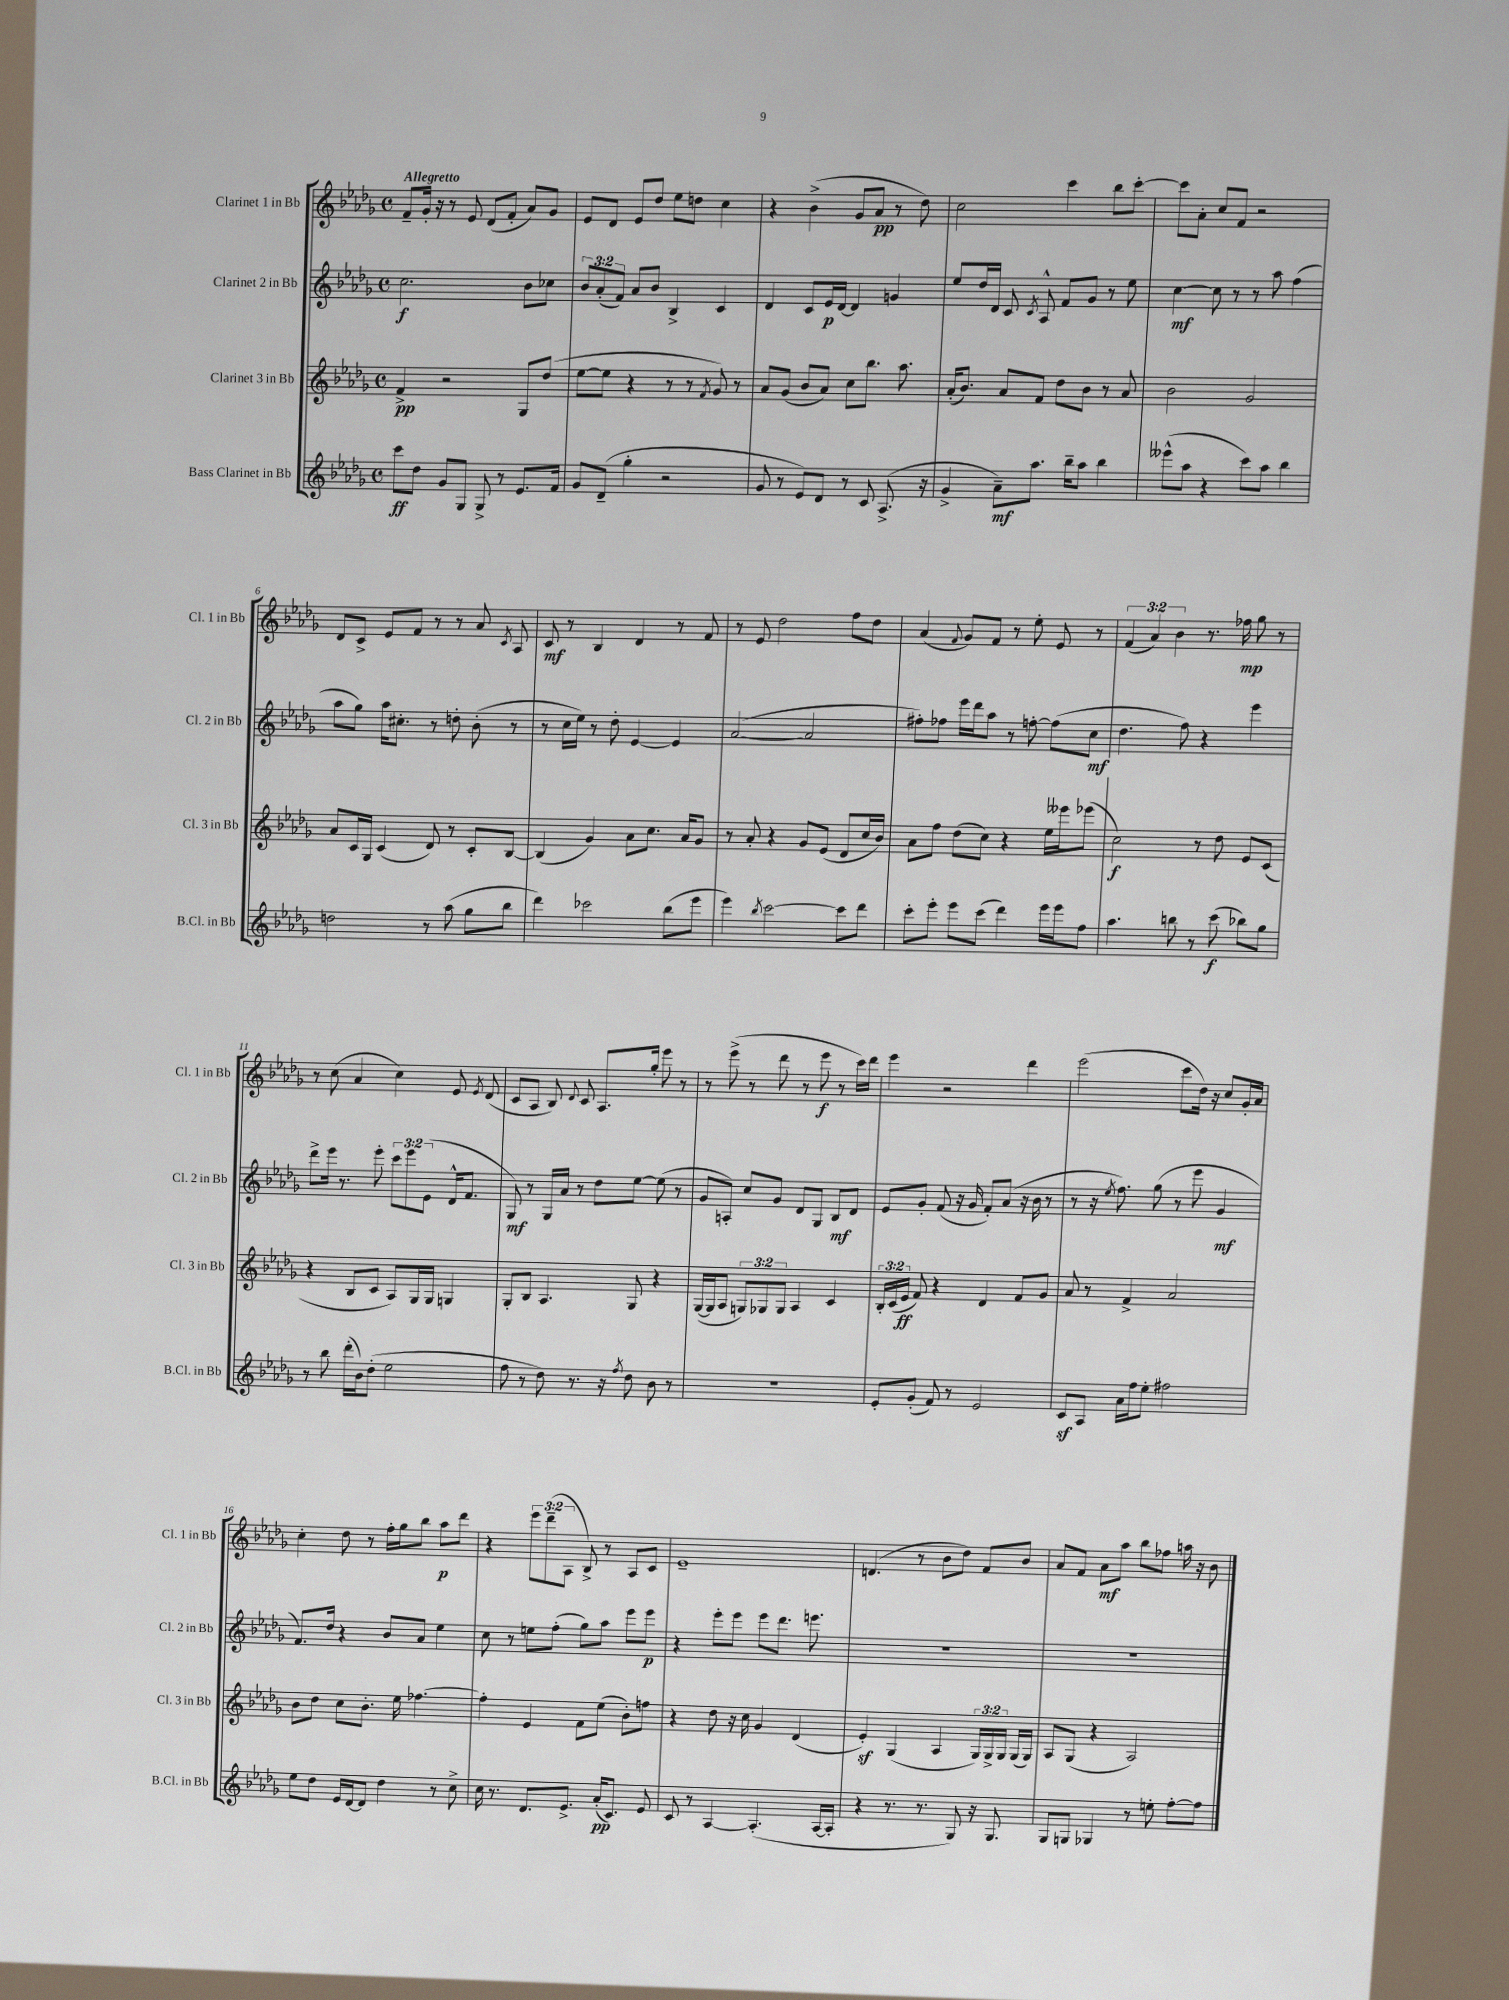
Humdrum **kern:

**kern	**kern	**kern	**kern
*staff4	*staff3	*staff2	*staff1
*clefG2	*clefG2	*clefG2	*clefG2
*k[b-e-a-d-g-]	*k[b-e-a-d-g-]	*k[b-e-a-d-g-]	*k[b-e-a-d-g-]
*M4/4	*M4/4	*M4/4	*M4/4
*met(c)	*met(c)	*met(c)	*met(c)
8ccc	4f^	2.cc	8f~
8dd-	.	.	16g-'
.	.	.	16r
8g-	2r	.	8r
8G-	.	.	8e-
8G-^	.	.	(8d-
8r	.	.	8f'
8.e-	8G-	8b-	8a-)
.	(8dd-	8cc-	8g-
16f	.	.	.
=	=	=	=
8g-	[8ee-	12b-	8e-
.	.	(12a-'	.
(8d-~	8ee-]	.	8d-
.	.	12f)	.
4gg-'	4r	8a-	8e-
.	.	8b-	8dd-
2r	8r	4B-^	8ee-
.	8r	.	8dd
.	8qf	.	.
.	8g-)	4c	4cc
.	8r	.	.
=	=	=	=
8g-	8a-	4d-	4r
8r	(8g-	.	.
8e-)	8b-	8c	(4b-^
8d-	8a-)	16e-	.
.	.	[16d-	.
8r	8cc	4d-]	8g-
8c	8.bb-	.	8a-
(8.A-^	.	4g	8r
.	8.aa-	.	.
.	.	.	8dd-)
16r	.	.	.
=	=	=	=
4g-^	(16a-'	8ee-	2cc
.	8.b-)	.	.
.	.	16dd-	.
.	.	16d-	.
8a-~)	8a-	8c	.
.	.	8qc	.
8.aa-	8f	8A-^^	.
.	8dd-	8f	4ccc
16bb-~	.	.	.
8aa-	8b-	8g-	.
4bb-	8r	8r	8bb-
.	8a-	8ee-	[8ccc'
=	=	=	=
(8eee--^^	2b-	[4cc	8ccc]
8aa-	.	.	8a-'
4r	.	8cc]	8cc
.	.	8r	8f
8ccc)	2g-	8r	2r
8aa-	.	8aa-	.
4bb-	.	(4ff	.
=	=	=	=
2dd	8a-	8aa-	8d-
.	16c	8gg-)	8c^
.	16G-	.	.
.	(4c	16aa-	8e-
.	.	8.cc#'	.
.	.	.	8f
8r	8d-)	8r	8r
(8aa-	8r	8dd'	8r
8gg-	8c'	(8b-'	8a-
.	.	.	8qc
8bb-	[8B-	8r	8A-
=	=	=	=
4ddd-)	(4B-]	8r	8c
.	.	16cc	8r
.	.	16ee-)	.
2ccc-	4g-)	8r	4B-
.	.	8dd-'	.
.	8a-	[4e-	4d-
.	8.cc	.	.
(8bb-	.	4e-]	8r
.	16a-	.	.
8eee-	8g-	.	8f
=	=	=	=
4eee-)	8r	([2a-	8r
.	8a-'	.	8e-
8qbb-	.	.	.
[2ccc	4r	.	2dd-
.	8g-	2a-]	.
.	(8e-	.	.
8ccc]	8d-	.	8ff
8ddd-	16cc	.	8dd-
.	16b-)	.	.
=	=	=	=
8ccc'	8a-	8ff#')	(4a-
8eee-'	8ff	8ff-	.
.	.	.	8qqf
8eee-	(8dd-	16eee-	8g-)
.	.	16ddd-	.
(8ccc	8cc)	8aa-	8f
4ddd-)	4r	8r	8r
.	.	[8ff'	8ee-'
16eee-	16ee-	(8ff]	8e-
16eee-	16eee--	.	.
8ff	(8eee-	8cc	8r
=	=	=	=
4.aa-	2cc)	4.dd-	(6f
.	.	.	6a-)
.	.	.	6b-
8bb	.	8ff)	.
8r	8r	4r	8.r
(8ccc	8dd-	.	.
.	.	.	16ff-
8bb-)	8e-	4eee-	8gg-
8gg-	(8c	.	8r
=	=	=	=
8r	4r	8ddd-^	8r
8bb-	.	16eee-	(8cc
.	.	8.r	.
(16ddd-'	8B-	.	4a-
16b-)	.	.	.
(8dd-'	8c	8eee-'	.
2ee-	8A-)	12ccc	4cc)
.	.	12eee-	.
.	16G-	.	.
.	.	(12e-	.
.	16G-	.	.
.	4G	16d-^^	8e-
.	.	8.f	.
.	.	.	8qe-
.	.	.	(8d-
=	=	=	=
8ff	8G-'	8G-)	8c
8r	8B-	8r	8A-
8dd-)	4.A-	16G-	8B-)
.	.	16a-	.
.	.	.	8qqd-
8.r	.	8r	8c
.	.	8dd-	8.A-
16r	.	.	.
8qff	.	.	.
8dd-	8G-	[8ee-	.
.	.	.	16gg-'
8b-	4r	(8ee-]	8eee-
8r	.	8r	8r
=	=	=	=
1r	([16G-	8g-	8r
.	16G-]	.	.
.	8A-	8A')	(8eee-^
.	12G)	8cc	8r
.	12G-	.	.
.	.	8g-	8ddd-
.	12G-	.	.
.	4A-	8d-	8r
.	.	8G-	8eee-
.	4c	8B-	8r
.	.	8d-	16ccc)
.	.	.	16ddd-
=	=	=	=
8e-'	24B-'	8e-	4eee-
.	(24c	.	.
.	24e-	.	.
(8g-'	8f)	8g-'	.
8f)	4r	(8f	2r
8r	.	16r	.
.	.	16g-	.
2e-	4d-	8f')	.
.	.	(8a-	.
.	8f	16r	4ddd-
.	.	16b-	.
.	8g-	8r	.
=	=	=	=
8c	8a-	8r	(2eee-
8A-	8r	16r	.
.	.	8qee-	.
.	.	8.ff)	.
16a-	4f^	.	.
16ff	.	.	.
8ee-'	.	(8gg-	.
2ff#	2a-	8r	8ccc
.	.	8eee-	16dd-)
.	.	.	16r
.	.	4g-	8cc
.	.	.	16g-'
.	.	.	16a-
=	=	=	=
8ee-	8b-	8.f)	4cc'
8dd-	8dd-	.	.
.	.	16dd-	.
16e-	8cc	4r	8dd-
[16d-	.	.	.
8d-]	8.b-'	.	8r
4dd-	.	8b-	16ff'
.	16ee-	.	16gg-
.	[4.ff-	8a-	8bb-
8r	.	4ee-	8aa-
8cc^	.	.	8ddd-
=	=	=	=
16cc	4ff-']	8cc	4r
8.r	.	.	.
.	.	8r	.
8.d-	4e-	8ee	12eee-
.	.	.	(12ddd-~
.	.	(8ff'	.
.	.	.	12A-
8.e-^	.	.	.
.	8f	8gg-)	8B-^)
(16a-'	(8ee-	8aa-	8r
8.c)	.	.	.
.	8b-')	8eee-	8A-
8e-	8ff	8eee-	8c
=	=	=	=
8c	4r	4r	1e-~
8r	.	.	.
[4A-	8dd-	8eee-'	.
.	16r	8eee-	.
.	16cc	.	.
(4.A-']	4g-	8eee-	.
.	.	8.ddd-	.
.	(4d-	.	.
.	.	8.eee	.
[16A-	.	.	.
16A-']	.	.	.
=	=	=	=
4r	4e-')	1r	(4.d
8.r	(4G-	.	.
.	.	.	8r
8.r	.	.	.
.	4A-	.	8b-
8G-)	.	.	8dd-)
16r	24G-)	.	8f
.	24G-^	.	.
8.G-	.	.	.
.	24G-	.	.
.	(16G-	.	8b-
.	16G-)	.	.
=	=	=	=
8G-	8A-	1r	8a-
8G	(8G-	.	8f
4G-	4r	.	8a-
.	.	.	8aa-
8r	2A-)	.	8bb-
8ee'	.	.	8ff-
[8ff'	.	.	16aa
.	.	.	16r
8ff]	.	.	8b-
==	==	==	==
*-	*-	*-	*-
